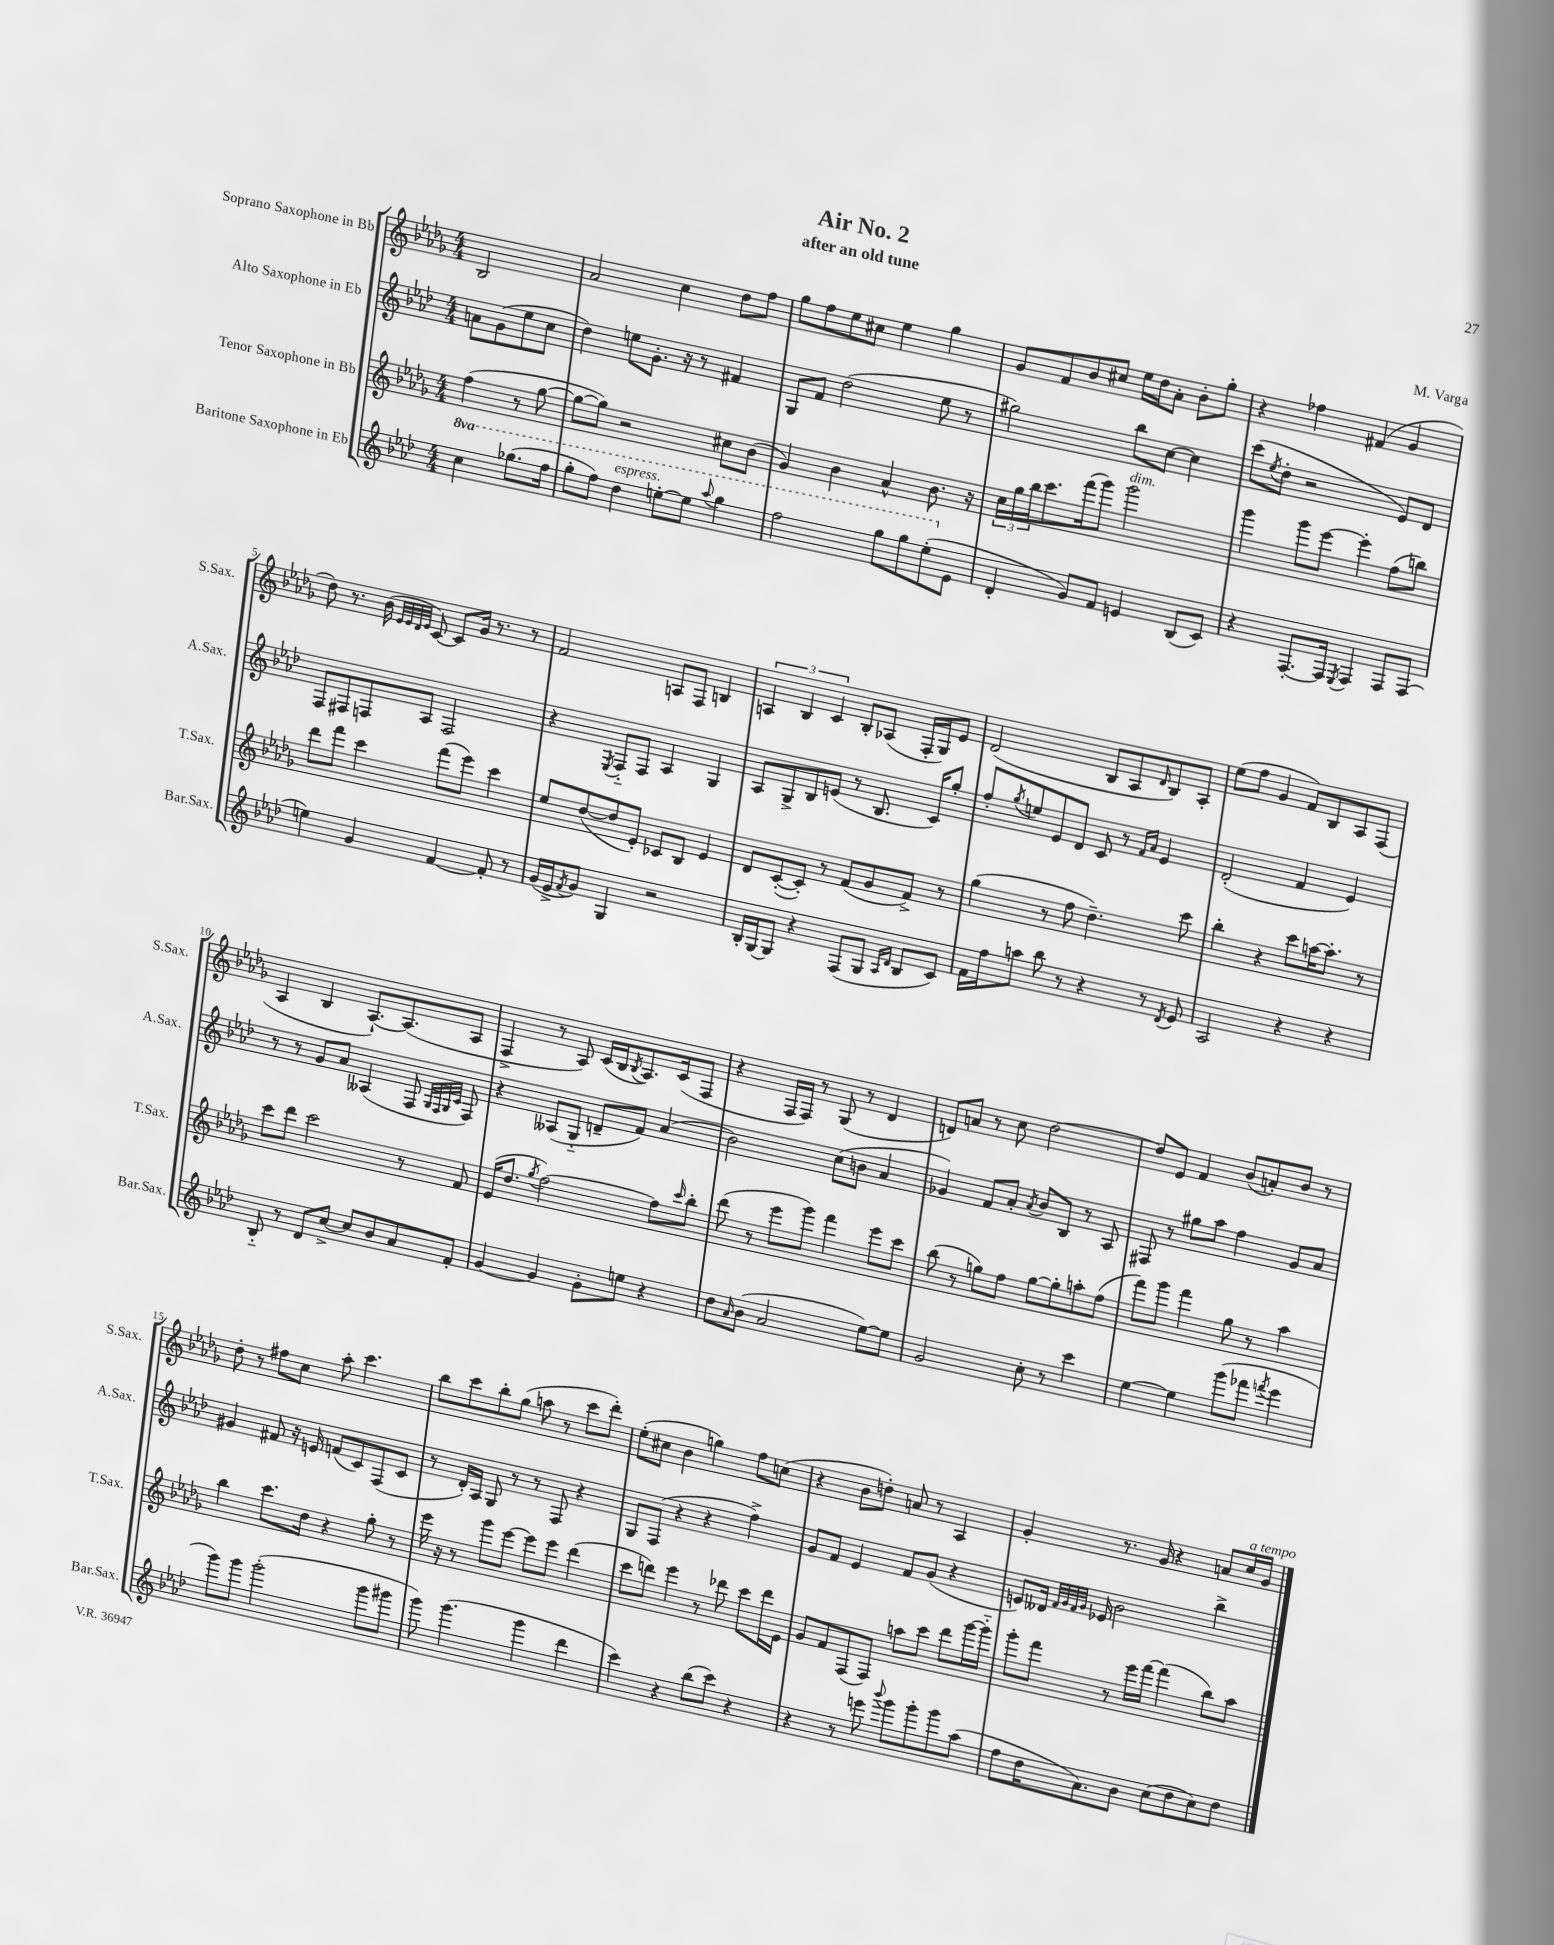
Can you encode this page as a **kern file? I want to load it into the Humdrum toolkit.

**kern	**kern	**kern	**kern
*part4	*part3	*part2	*part1
*staff4	*staff3	*staff2	*staff1
*I"Baritone Saxophone in Eb	*I"Tenor Saxophone in Bb	*I"Alto Saxophone in Eb	*I"Soprano Saxophone in Bb
*I'Bar.Sax.	*I'T.Sax.	*I'A.Sax.	*I'S.Sax.
*clefG2	*clefG2	*clefG2	*clefG2
*k[b-e-a-d-]	*k[b-e-a-d-g-]	*k[b-e-a-d-]	*k[b-e-a-d-g-]
*M4/4	*M4/4	*M4/4	*M4/4
*8va	*	*	*
=	=	=	=
4ccc\	(4ff\	8an\L	2B-/
.	.	(8g\	.
(8.ggg-X\L	8r	8ee-\	.
.	[8gg-\	8cc\J	.
16fff\Jk	.	.	.
=1	=1	=1	=1
8ggg'\L	8gg-\L_	4dd-\)	2a-/
8fff\J)	8gg-\J])	.	.
!LO:TX:a:i:t=espress.	!	!	!
4ddd-\	2r	8een\L	.
.	.	8.g'\J	.
[8eeen'\L	.	.	4cc\
.	.	16r	.
8eee\J]	.	8r	.
8qqaaa-/	.	.	.
4ggg\	8cc#X\L	4f#X/	8dd-\L
.	(8b-\J	.	8ff\J
=2	=2	=2	=2
2fff\	4g-/)	8G/L	8gg-\L
.	.	8f/J	8ff\
.	4b-\	(2dd-\	8ee-\
.	.	.	8cc#X\J
8ggg\L	4a-^^/	.	4ee-\
8ggg\	.	.	.
(8eee-'\	8.b-\	8ee-\	4gg-\
*X8va	*	*	*
8e-\J	.	8r	.
.	16r	.	.
=3	=3	=3	=3
4d-'/	24cc\LL	2gg#X\)	8g-/L
.	24gg-\	.	.
.	24bb-\J	.	.
.	8.ccc\	.	8f/
8g/L)	.	.	8b-/
.	(16fff\k	.	.
8f/J	8ggg-\J)	.	8cc#X/J
!	!LO:TX:a:i:t=dim.	!	!
4en/	2ggg-\	8bb-\L	16ee-\LL
.	.	.	16dd-\J
.	.	[8cc\J	8a-'\J
(8B-/L	.	4cc\]	8b-'\L
8c/J)	.	.	8gg-'\J
=4	=4	=4	=4
4r	4ggg-\	(8ccc\L	4r
.	.	8qee-/	.
.	.	8dd-'\J	.
[8.F'/L	8ggg-\L	2r	4ff-X\
.	[8eee-\J	.	.
16F/Jk]	.	.	.
8qE-/	.	.	.
4F/	4eee-'\]	.	(4f#X/
8F/L	(8ff\L	8e-/L)	4g-/
(8F/J	8bbn\J)	8d-/J	.
!!LO:LB:g=z
=5	=5	=5	=5
4een\)	8ddd-\L	8F/L	8dd-\)
.	8fff\J	8F#X/	8.r
4g/	4ccc\	8Fn/	.
.	.	.	(16b-\
.	.	.	32qqe-/LLL
.	.	.	32qqe-/
.	.	.	32qqd-/
.	.	.	32qqe-/JJJ
.	.	8A-/J	[8c/)
[4f/	(8fff\L	2F/	8c/L]
.	8eee-\J)	.	16g-/Jk
.	.	.	8.r
8f'/]	4ccc\	.	.
8r	.	.	8r
=6	=6	=6	=6
(16g/LL	8ee-/L	4r	2f/
16e-^/J	.	.	.
8qf/	.	.	.
8g/J)	([8dd-/	.	.
.	.	8qE-/	.
4G/	8dd-/]	8F/L	.
.	8e-'/J)	8F/J	.
2r	8c-X/L	4A-/	8An/L
.	8B-/J	.	8F/J
.	4e-/	4G/	4Bn/
=7	=7	=7	=7
16B-'/LL	8d-/L	8A-/L	6An/
[16G/J	.	.	.
8G/J]	([8c'/	8G^/	.
.	.	.	6B-/
4r	8c'/J])	8B-/	.
.	.	.	6c/
.	8r	(8en/J	.
(8F/L	(8f/L	8r	8B-'/L
8G/J	8g-/	8.B-/	(8A-X/J
16qqA-/LL	.	.	.
16qqd-/JJ	.	.	.
8B-/L	8f^/J)	.	16F'/LL
.	.	16c/KL)	16G-/J)
8c/J)	8r	8gg'/J	8e-/J
=8	=8	=8	=8
16f\LL	(4gg-\	8ff'/L	(2d-/
16ff\J	.	.	.
.	.	8qgg/	.
8aan\J	.	8een/	.
8bb-\	8r	8e-/	.
8r	8ff\	8d-/J	.
4r	4.dd-~\)	8c/	8B-/L
.	.	8r	8A-/
.	.	16qqf/LL	.
.	.	16qqa-/JJ	16qqd-/
8r	.	4e-/	8B-/)
8qd-/	.	.	.
8e-/	8ccc\	.	8A-'/J
=9	=9	=9	=9
2A-/	4bb-'\	(2d-'/	(8ee-\L
.	.	.	8ff\J
.	4r	.	4g-/
4r	8ccc\L	4f/	8f/L)
.	[16aan\K	.	8B-/
.	8.aa'\J]	.	.
4r	.	4e-/)	8A-/
.	8r	.	(8F/J
!!LO:LB:g=z
=10	=10	=10	=10
8B-/	8ccc\L	8r	4A-/
8r	8ddd-\J	8r	.
8d-/L	2ccc\	8g/L	4B-/
[8cc^/J	.	8a-/J	.
8cc/L]	.	(4A--X/	[8.A-`/L)
8b-/	.	.	.
.	.	.	(8.A-/]
8a-/	8r	8F/	.
.	.	32qqG/LLL	.
.	.	32qqF/	.
.	.	32qqG/	.
.	.	32qqc/JJJ	.
8f'/J	8f/	8F/)	8A-/J
=11	=11	=11	=11
[4g/	(16e-/KL	4r	4F^/
.	8.dd-/J	.	.
.	8qgg-/	.	.
4g/]	[2ff\)	(8A--X/L	8r
.	.	8G/J	8A-/)
8g'\L	.	8dn~/L	(16c/LL
.	.	.	16B-/J
.	.	.	8qB-/
8een\J	.	8f/J)	8.A-/)
4r	8ff\L]	(4a-/	.
.	.	.	(16c/k
.	16qqccc/	.	.
.	8bb-'\J	.	8F/J
=12	=12	=12	=12
8dd-\L	(8ddd-\	2b-\)	4r
16qqa-/	.	.	.
(8b-\J	8r	.	.
2a-/	8eee-\L	.	16F/LL
.	.	.	16F/JJ)
.	8ggg-\J)	.	8r
.	4fff\	(8cc\L	(8G-/
.	.	8bn\J	8r
[8ee-\L)	8eee-\L	4a-/	4d-/
8ee-\J]	8ccc\J	.	.
=13	=13	=13	=13
2g/	(8bb-\	4g-X/)	8dn/L)
.	8r	.	8an/J
.	8ggn\L)	8f/L	8r
.	8ff\J	8a-'/J	8cc\
.	.	8qa-/	.
8cc'\	[8gg\L	8b-/L	[2dd-\
8r	8gg'\]	8B-/J	.
4ccc\	8aan'\	8r	.
.	(8ff\J	8A-/	.
=14	=14	=14	=14
[4ee-\	8fff\L)	8F#X/	8dd-/L]
.	8ggg-\J	8r	8e-/J
4ee-\]	4fff\	8gg#X\L	4f/
.	.	8aa-\J	.
(8ggg\L	8gg-\	4ff\	(8b-/L
8fff-X\J	8r	.	8an'/)
8qfffn/	.	.	.
4eee-\	4aa-\	8g/L	8b-/J
.	.	8a-/J	8r
!!LO:LB:g=z
=15	=15	=15	=15
8ggg\L)	4bb-\	4g#X/	8dd-'\
8ggg\J	.	.	8r
(2ggg'\	8.ccc\L	8f#X/	8ff#X\L
.	.	16r	8cc\J
.	16dd-\Jk	16en/	.
.	4r	(8fn/L	8aa-'\
.	.	8c/)	4.ccc\
8ggg\L	8gg-'\	(8F/	.
8ggg#X\J	8r	8c/J	.
=16	=16	=16	=16
8ggg\)	16eee-\	8r	8bb-\L
.	16r	.	.
(4.ggg\	8r	16d-'/LL)	8ccc\
.	.	16A-/JJ	.
.	8ggg-\L	8G/	8bb-'\
.	[8eee-\J	8r	(8gg-\J
4ggg\	8eee-\L]	8r	8aan\
.	8eee-\J	8F/	8r
4ddd-\	(4ddd-\	4r	8ccc\L
.	.	.	8ddd-'\J)
=17	=17	=17	=17
4ccc\)	8ccc\L	8G/L	(8ee-'\L
.	8dddn\J)	(8F/J	8cc#X\J
4r	4eee-\	4r	4b-\
(8bb-\L	8r	4r	4ggn\)
8ccc\J)	8ddd-X\	.	.
4r	8ccc\L	4ff^\)	8ff\L
.	16ddd-\L	.	(8ccn\J
.	16e-\JJ	.	.
=18	=18	=18	=18
4r	8g-/L	8g/L	4r
.	8f/	8f/J	.
8r	(8F/	4e-/	8b-\L
8eeen\	8F/J)	.	8ddn'\J)
8qqbbb-/	.	.	.
8ggg\L	8aan\L	8f/L	8an/
8ggg'\	8ccc\J	(8g/J	8r
8ggg\	8ddd-\L	4r	4A-/
(8aa-\J	[16ggg-\L	.	.
.	16ggg-\JJ]	.	.
=19	=19	=19	=19
8ff\L	8ggg-'\L	8en/L)	4g-'/
16dd-\K	8fff\J	16d--X/Jk	.
.	.	32qqf/LLL	.
.	.	32qqg/	.
.	.	32qqf/	.
.	.	32qqg/JJJ	.
8.a-\)	.	16e-X/	.
.	8r	2b-\	8.r
8b-\J	16eee-\LL	.	.
.	[16fff\JJ	.	16g-/
(8cc\L	(4fff\]	.	4r
8dd-\	.	.	.
8cc\)	8bb-\L)	4bb-^\	8an/L
!	!	!	!LO:TX:a:i:t=a tempo
8dd-\J	8aa-\J	.	16cc/L
.	.	.	16g-/JJ
==	==	==	==
*-	*-	*-	*-
